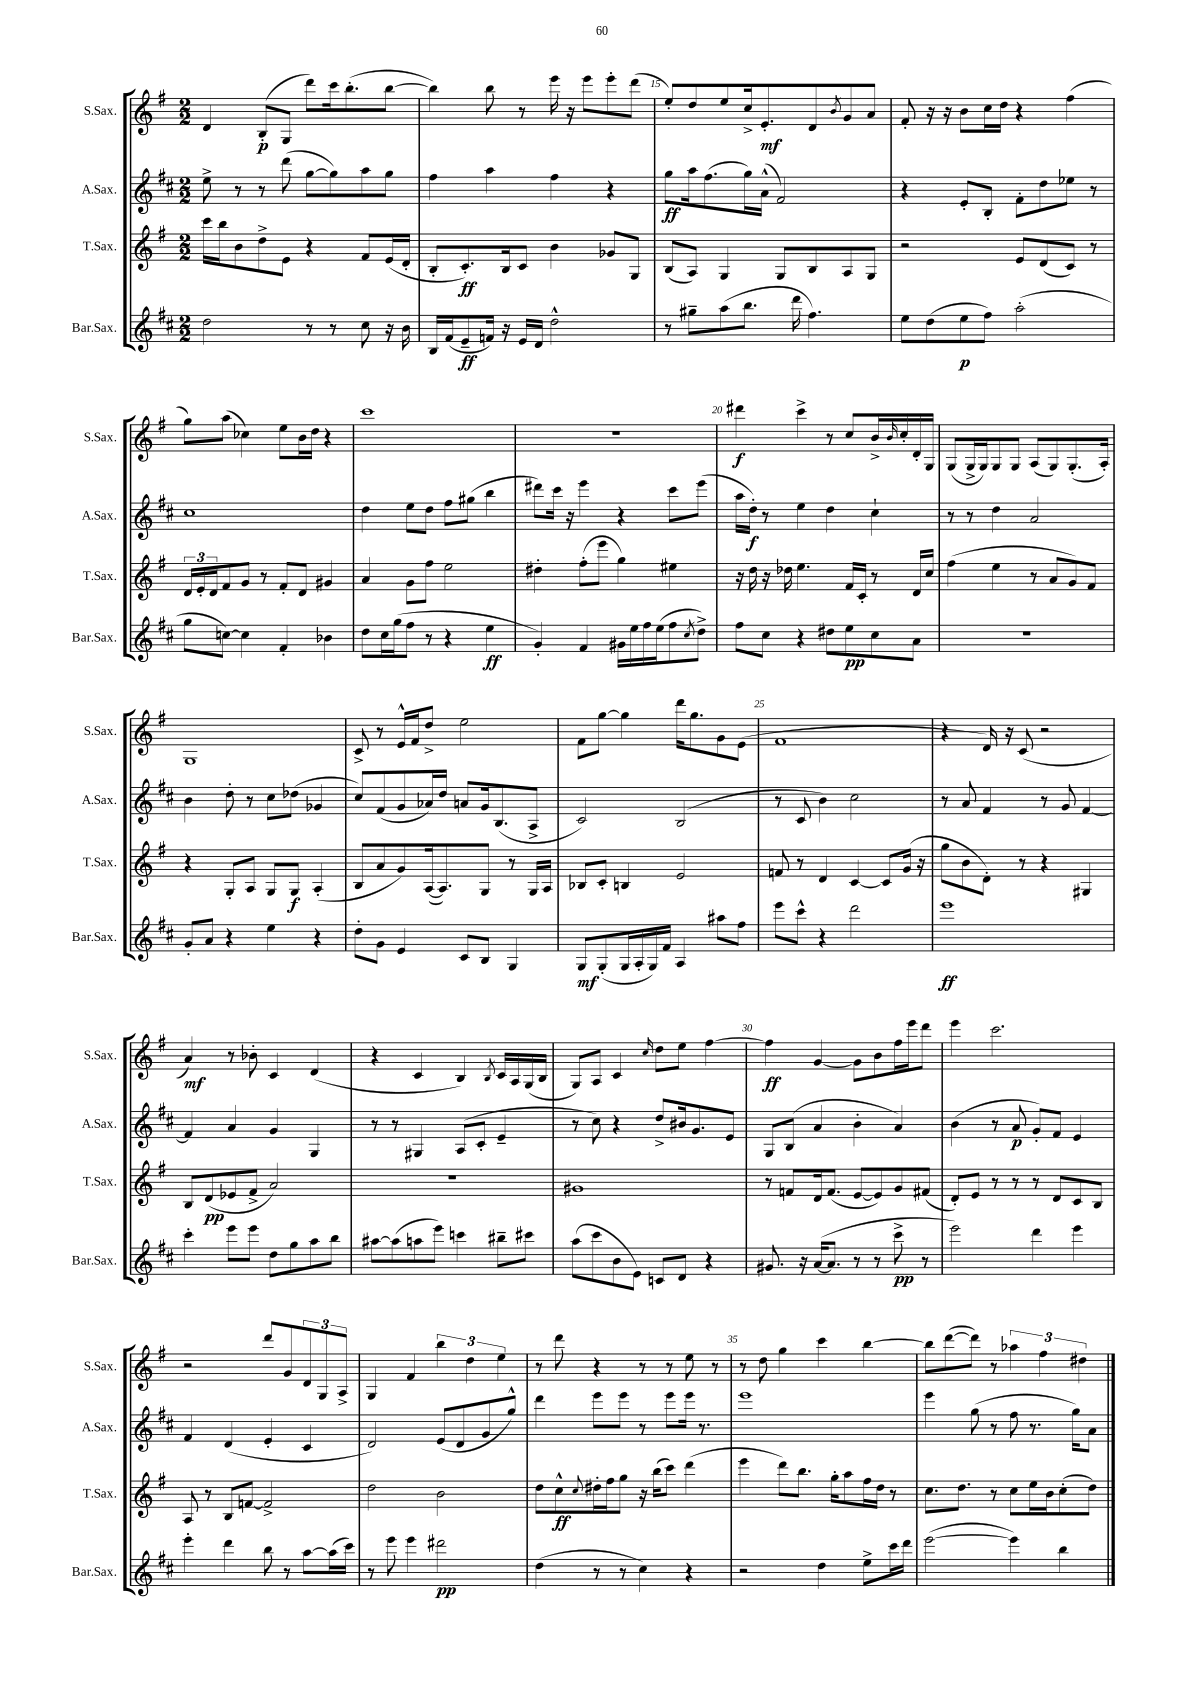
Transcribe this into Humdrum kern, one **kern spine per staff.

**kern	**kern	**kern	**kern
*staff4	*staff3	*staff2	*staff1
*clefG2	*clefG2	*clefG2	*clefG2
*k[f#c#]	*k[f#]	*k[f#c#]	*k[f#]
*M2/2	*M2/2	*M2/2	*M2/2
2dd	16ccc	8ee^	4d
.	16bb	.	.
.	8b	8r	.
.	8dd^	8r	(8B'
.	8e	(8ddd	8G
8r	4r	[8gg	8ddd)
8r	.	8gg])	16ccc
.	.	.	(8.bb'
8cc#	8f#	8aa	.
16r	(16e	8gg	[8bb
16b	16d'	.	.
=	=	=	=
16B	8B'	4ff#	4bb])
(16f#	.	.	.
8e~	8.c')	.	.
16f)	.	4aa	8bb
16r	16B	.	.
16e	8c	.	8r
16d	.	.	.
2dd^^	4b	4ff#	16eee
.	.	.	16r
.	.	.	8eee
.	8g-	4r	8eee'
.	8G	.	(8ddd
=	=	=	=
8r	(8B	8gg	8ee')
8gg#~	8A)	16aa	8dd
.	.	(8.ff#	.
(8aa	4G	.	8ee
8.bb	.	16gg)	16cc^
.	.	(16a^^	8.e'
.	8G	2f#)	.
16ddd	.	.	.
4.ff#)	8B	.	8d
.	.	.	8qb
.	8A	.	8g
.	8G	.	8a
=	=	=	=
8ee	2r	4r	8f#'
(8dd	.	.	16r
.	.	.	16r
8ee	.	8e'	8b
8ff#)	.	8B'	16cc
.	.	.	16dd
(2aa'	8e	8f#'	4r
.	(8d	8dd	.
.	8c)	8ee-	(4ff#
.	8r	8r	.
=	=	=	=
8gg	24d	1cc#	8gg)
.	24e'	.	.
.	24d	.	.
[8cc)	8f#	.	(8aa
4cc]	8g	.	4cc-)
.	8r	.	.
4f#'	8f#'	.	8ee
.	8d	.	16b
.	.	.	16dd
4b-	4g#	.	4r
=	=	=	=
8dd	4a	4dd	1ccc
16cc#	.	.	.
(16gg	.	.	.
8ff#	8g	8ee	.
8r	8ff#	8dd	.
4r	2ee	8ff#	.
.	.	(8gg#	.
4ee	.	4bb	.
=	=	=	=
4g')	4dd#'	8ddd#)	1r
.	.	16ccc#	.
.	.	16r	.
4f#	(8ff#'	4eee	.
.	8eee	.	.
16g#	4gg)	4r	.
16ee	.	.	.
16ff#	.	.	.
(16ee	.	.	.
8ff#	4ee#	8ccc#	.
8qcc#	.	.	.
8dd^)	.	(8eee	.
=	=	=	=
8ff#	16r	16aa	4ddd#
.	16dd	16dd')	.
8cc#	16r	8r	.
.	16dd-	.	.
4r	4.ee	4ee	4ccc^
8dd#	.	4dd	8r
8ee	16f#	.	8cc
.	16c'	.	.
8cc#	8r	4cc#`	16b^
.	.	.	16qqb
.	.	.	16cc'
8a	16d	.	16d'
.	16cc	.	16G
=	=	=	=
1r	(4ff#	8r	(8G
.	.	8r	16G^
.	.	.	16G)
.	4ee	4dd	8G
.	.	.	8G
.	8r	2a	(8A
.	8a	.	8G)
.	8g)	.	(8.G'
.	8f#	.	.
.	.	.	16A')
=	=	=	=
8g'	4r	4b	1G
8a	.	.	.
4r	8G'	8dd'	.
.	8A	8r	.
4ee	8G	8cc#	.
.	8G	(8dd-	.
4r	(4A'	4g-	.
=	=	=	=
8dd'	8B	8cc#)	8c^
8g	8a	(8f#	8r
4e	8g)	8g	16e^^
.	.	.	16f#
.	([16A	16a-)	8dd^
.	8.A])	16dd	.
8c#	.	8a	2ee
8B	8G	16g	.
.	.	(8.B	.
4G	8r	.	.
.	16G	8A^	.
.	16A	.	.
=	=	=	=
8G	8B-	2c#)	8f#
(8G'	8c'	.	[8gg
16G	4B	.	4gg]
16A'	.	.	.
16G)	.	.	.
16f#	.	.	.
4A	2e	(2B	16ddd
.	.	.	8.gg
8aa#	.	.	8g
8ff#	.	.	(8e
=	=	=	=
8eee	8f	8r	1f#
8ccc#^^	8r	8c#	.
4r	4d	4b)	.
2ddd	[4c	2cc#	.
.	8c]	.	.
.	(16g	.	.
.	16r	.	.
=	=	=	=
1eee	8gg	8r	4r
.	8b	8a	.
.	8d')	4f#	16d)
.	.	.	16r
.	8r	.	(8c
.	4r	8r	2r
.	.	8g	.
.	4G#	[4f#	.
=	=	=	=
4ccc#'	8B	4f#]	4a)
.	(8d	.	.
8eee	8e-	4a	8r
8eee	8f#^	.	8b-'
8dd	2a)	4g	4c
8gg	.	.	.
8aa	.	4G	(4d
8bb	.	.	.
=	=	=	=
[8aa#	1r	8r	4r
(8aa#]	.	8r	.
8aa	.	4G#	4c
8eee)	.	.	.
4ccc	.	(8A	4B)
.	.	8c#'	.
.	.	.	8qB
8bb#~	.	4e~	16c
.	.	.	16A
8ccc#	.	.	(16G
.	.	.	16B
=	=	=	=
(8aa	1g#	8r	8G)
8ccc#	.	8cc#)	8A
8b	.	4r	4c
8e)	.	.	.
.	.	.	16qqcc
8c	.	8dd^	8dd
8d	.	16b#	8ee
.	.	8.g	.
4r	.	.	[4ff#
.	.	8e	.
=	=	=	=
8.g#	8r	8G	4ff#]
.	8f	(8B	.
16r	.	.	.
([16a	16d	4a	[4g
8.a]	(8.f	.	.
8r	[8e	4b'	8g]
8r	8e])	.	8b
8ccc#^	8g	4a)	16ff#
.	.	.	16eee
8r	(8f#	.	8ddd
=	=	=	=
2eee)	8d')	(4b	4eee
.	8e	.	.
.	8r	8r	2.ccc
.	8r	8a	.
4ddd	8r	8g')	.
.	8d	8f#	.
4eee	8c	4e	.
.	8B	.	.
=	=	=	=
4eee'	8A	4f#	2r
.	8r	.	.
4ddd	8B	(4d	.
.	[8f	.	.
8bb	2f^]	4e'	8ddd
8r	.	.	8g
[8aa	.	4c#	12d
.	.	.	12G
(16aa]	.	.	.
.	.	.	12A^
16ccc#)	.	.	.
=	=	=	=
8r	2dd	2d)	4G
8eee	.	.	.
4eee	.	.	4f#
2ddd#	2b	(8e	6bb
.	.	8d	.
.	.	.	6dd
.	.	8g	.
.	.	.	6ee
.	.	8gg^^)	.
=	=	=	=
(4dd	8dd	4ddd	8r
.	8cc^^	.	8ddd
.	8qqcc	.	.
8r	16dd#'	8eee	4r
.	16ff#	.	.
8r	8gg	8eee	.
4cc#)	16r	8r	8r
.	(16bb	.	.
.	8ccc)	8eee	8r
4r	(4ddd	16eee	8ee
.	.	8.r	.
.	.	.	8r
=	=	=	=
2r	4eee	1eee	8r
.	.	.	8dd
.	8ddd)	.	4gg
.	8.bb	.	.
4dd	.	.	4ccc
.	16gg'	.	.
.	8aa	.	.
8ee^	16ff#	.	[4bb
.	16dd	.	.
16ccc#	8r	.	.
16ddd	.	.	.
=	=	=	=
([2eee	8.cc	4eee	8bb]
.	.	.	([8ddd
.	8.dd	.	.
.	.	(8gg	8ddd])
.	8r	8r	8r
4eee])	8cc	8ff#	6aa-
.	16ee	8.r	.
.	.	.	6ff#
.	16b	.	.
4bb	(8cc'	.	.
.	.	16gg)	.
.	.	.	6dd#
.	8dd)	8a	.
==	==	==	==
*-	*-	*-	*-
